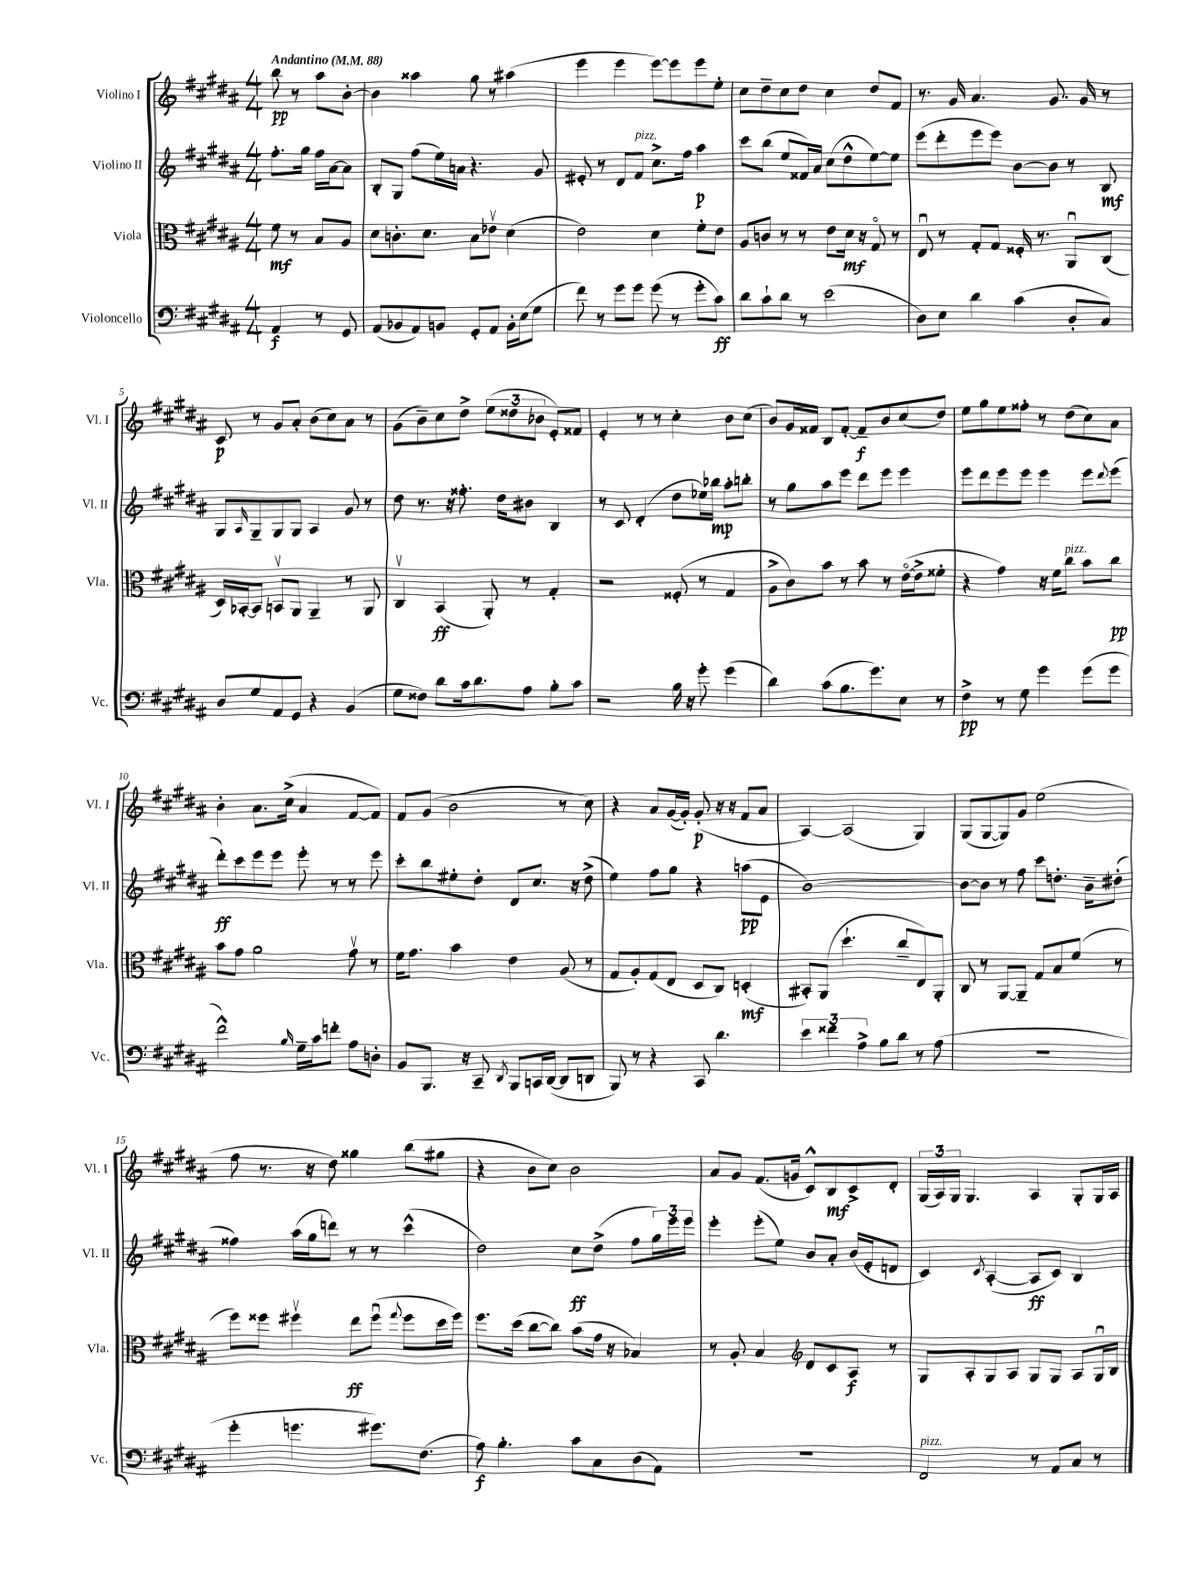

**kern	**kern	**kern	**kern
*staff4	*staff3	*staff2	*staff1
*clefF4	*clefC3	*clefG2	*clefG2
*k[f#c#g#d#a#]	*k[f#c#g#d#a#]	*k[f#c#g#d#a#]	*k[f#c#g#d#a#]
*M4/4	*M4/4	*M4/4	*M4/4
*MM88	*MM88	*MM88	*MM88
4AA#/	8f#\	8.ff#'\L	8bb\
.	8r	.	8r
.	.	16gg#\Jk	.
8r	8B/L	16ff#\LL	8aa#\L
.	.	[16a#\J	.
8GG#/	8A#/J	8a#\]J	[8b'\J
=	=	=	=
(8AA#/L	8d#\L	8B'/L	4b\]
8BB-/	8.c'\	8G#/J	.
8AA#/)	.	(8ff#\L	4aa##\
.	8.d#\J	.	.
8BB/J	.	16ee\L)	.
.	.	16a\JJ	.
8GG#'/L	8B\L	4.r	8gg#\
8AA#/J	8e-v\J	.	8r
16BB'\LL	(4d#\	.	(4aa#\
(16E\J	.	.	.
8G#\J	.	8g#/	.
=	=	=	=
8f#\)	2e\)	8e#'/	4eee\
8r	.	8r	.
8g#\L	.	8d#/L	4eee\
8g#\J	.	8f#/J	.
(8g#\	4d#\	8.cc#^\L	[8eee\L)
8r	.	.	8eee\]
.	.	16ff#\Jk	.
8g#'\L	8f#'\L	4aa#\	8eee\
8c#\J)	8e\J	.	8ee'\J
=	=	=	=
8d#\L	8A#/L	8ccc#\L	8cc#\L
8c#`\	8c/J	(8bb\J	8dd#~\
8d#\J	8r	8ee/L	8cc#\
8r	8r	16f##/L)	8dd#\J
.	.	16a#/JJ	.
(2e\	8e\L	(8cc#\L	4cc#\
.	16d#\Jk	8dd#^^\	.
.	16r	.	.
.	8G#o/	[8ee\)	8dd#/L
.	8r	8ee\]J	8f#/J
=	=	=	=
8D#\L)	8Eu/	(8eee\L	8.r
8E\J	8r	8ddd#'\	.
.	.	.	16g#/
4d#\	8G#'/L	8eee\	4.a#/
.	8G#/J	8eee\J)	.
(4c#\	16F##'/	[8b\L	.
.	8.r	.	.
.	.	8b\]J	8.g#/
8D#'/L	8AA#u/L	8r	.
.	.	.	16g#/
8C#/J)	(8C#/J	8B/	8r
=	=	=	=
8D#/L	16D#/LL)	8G#/L	8c#/
.	[16BB-'/J	.	.
.	.	16qqA#/	.
8G#/	8BB-/]J	8G#~/	8r
8AA#/	8BBv/L	8G#/	8g#/L
8GG#/J	8AA#/J	8G#/J	8a#'/J
4r	4AA#~/	4A#/	(8b\L
.	.	.	8cc#\)
(4BB/	8r	8g#/	8a#\J
.	8AA#/	8r	8r
=	=	=	=
8G#\L	4C#v/	8dd#\	(8g#\L
8F##\J)	.	8.r	8b~\)
8d#\L	(4BB/	.	8cc#\
.	.	16r	.
16c#\k	.	8.ff##'\	8dd#^\J
8.d#\	.	.	.
.	8AA#'/)	.	(12ee\L
.	.	16dd#\LK	.
.	.	.	12dd##\
8A#\J	8r	8b#\J	.
.	.	.	12b-\J
8B'\L	4G#'/	4B/	8e'/L)
8c#\J	.	.	8f##/J
=	=	=	=
2r	2r	8r	4e'/
.	.	8c#/	.
.	.	(4d#'/	8r
.	.	.	8r
16B\	(8F##'/	8dd#\L	4cc#'\
16r	.	.	.
8g#'\	8r	16ee-\L)	.
.	.	16bb-\JJ	.
(4g#\	4G#/	8aa#'\L	8b\L
.	.	8bb'\J	(8cc#\J
=	=	=	=
4d#\)	8A#^\L	8r	8b/L)
.	8c#\)	8gg#\L	16g#/L
.	.	.	16f##/JJ
(8c#\L	8b\J	8aa#\	8B/L
8.B\	8r	8eee\J	[8f##'/J
.	8b\	8ddd#\L	8f##~/]L
8.g#\)	.	.	.
.	8r	8eee\J	8b/
8E\J	([16eo\LL	4eee\	(8cc#/
.	16e^\]J	.	.
8r	8f##'\J	.	8dd#/J)
=	=	=	=
4F#^\	4r	8eee\L	8ee\L
.	.	8ddd#\	8gg#\
8r	4g#\)	8eee\	8ee\
8G#\	.	8eee\J	8ff##'\J
4g#\	16r	4eee\	8r
.	16f#\LK	.	.
.	8cc#\J	.	(8dd#\L
(8g#\L	8b\L	8eee\L	8cc#\)
.	.	8qqddd#/	.
8g#\J	8cc#\J	(8eee\J	8a#\J
=	=	=	=
2f#^^\)	8b\L	8ddd#'\L)	4b'\
.	8g#\J	8ccc#\	.
.	2a#\	8eee\	8.a#\L
.	.	8eee\J	.
.	.	.	(16cc#^\Jk
16qqB/	.	.	.
16G#~\LL	.	8eee'\	4a#/
16c#\J	.	.	.
8f'\J	.	8r	.
8A#\L	8g#v\	8r	[8f#/L
8D'\J	8r	8eee\	8f#/]J)
=	=	=	=
8BB/L	16f#\LK	8ccc#'\L	8f#/L
.	8.g#\J	.	.
8.BBB/J	.	8bb\	(8g#/J
.	4b\	8ee#'\	2b\
16r	.	.	.
8CC#~/	.	8dd#'\J	.
8qDD#/	.	.	.
8BBB/L	4e\	8d#/L	.
16CC/L	.	8.cc#/J	.
([16DD#/JJ	.	.	.
8DD#/]L	(8A#/	.	8r
.	.	16r	.
8DD/J	8r	(8dd#^\	8cc#\)
=	=	=	=
8BBB/)	8G#/L	4ee\)	4r
8r	8A#'/)	.	.
4r	(8G#/	8ff#\L	8a#/L
.	8E/J	8gg#\J	([16g#/L
.	.	.	16g#'/]JJ)
8CC#/	8D#/L	4r	(8g#'/
4.d#\	8C#/J)	.	16r
.	.	.	16r
.	(4D'/	(8aa\L	8f#/L
.	.	8e\J	8a#/J
=	=	=	=
6e\	8BB#'/L)	[1b)	[4A#/)
.	(8AA#/J	.	.
6f##\	.	.	.
.	4.dd#`\	.	(2A#/]
6A#^\	.	.	.
8B\L	.	.	.
8d#\J	8cc#~/L	.	.
8r	8E/)	.	4G#/)
(8A#\	8AA#'/J	.	.
=	=	=	=
1r	8C#/	8b\_L	(8G#/L
.	8r	8b\]J	[8G#/
.	[8AA#/L	8r	8G#/])
.	8AA#~/]J	8ff#\	8g#/J
.	8G#/L	8ccc#\L	(2ee\
.	8B/	8.dd'\J	.
.	(8f#/J	.	.
.	.	16b~\LK	.
.	8r	(8dd#'\J	.
=	=	=	=
4g#'\	8ff#\L)	4ff##\)	8ff#\
.	8ff##\J	.	8.r
4.g\	4ff#v\	(16aa#\LL	.
.	.	16gg#\J	16r
.	.	8ddd\J)	8dd#\)
.	8ee\L	8r	4gg##\
8.g#\L)	(8ff#u\J	8r	.
.	8qqgg#/	.	.
.	8ff#\L	(4ccc#^^\	(8bb\L
(8.F#\J	.	.	.
.	16dd#\L	.	8gg#\J
.	16ff#\JJ)	.	.
=	=	=	=
8A#\)	8.ff#\L	2dd#\)	4r
4.B'\	.	.	.
.	(16dd#\Jk	.	.
.	[8cc#\L	.	8b\L
.	8cc#\]J)	.	8cc#\J)
8c#\L	(8b\L	8cc#\L	2b\
8C#\	16g#\Jk	(8dd#^\J	.
.	16r	.	.
(8D#\	4B-/)	8ff#\L	.
8AA#\J)	.	24gg#\L)	.
.	.	24eee\	.
.	.	24eee\JJ	.
=	=	=	=
1r	8r	4eee'\	8a#/L
.	8A#'/	.	8g#/J
.	4B/	(8eee'\L	(8.f#/L
.	.	8ee\J)	.
.	.	.	16g/Jk
*	*clefG2	*	*
.	8d#/L	8b/L	8c#^^/L)
.	8c#/	8a#'/J	8B/
.	8A#/J	(16b/LL	8c#^/
.	.	16e'/J	.
.	8r	8d/J	8d#'/J
=	=	=	=
2FF#/	8G#/L	4c#/)	(24G#/LL
.	.	.	24A#/)
.	.	.	24G#/JJ
.	8A#'/	.	4.G#/
.	.	8qc#/	.
.	8G#/	([4A#'/	.
.	8A#/J	.	.
8r	8G#/L	8A#/]L	4A#/
8AA#/L	8G#/J	8c#/J)	.
8C#/J	8A#/L	4B/	8G#'/L
8r	16G#u/L	.	16G#/L
.	16B/JJ	.	16A#/JJ
==	==	==	==
*-	*-	*-	*-
